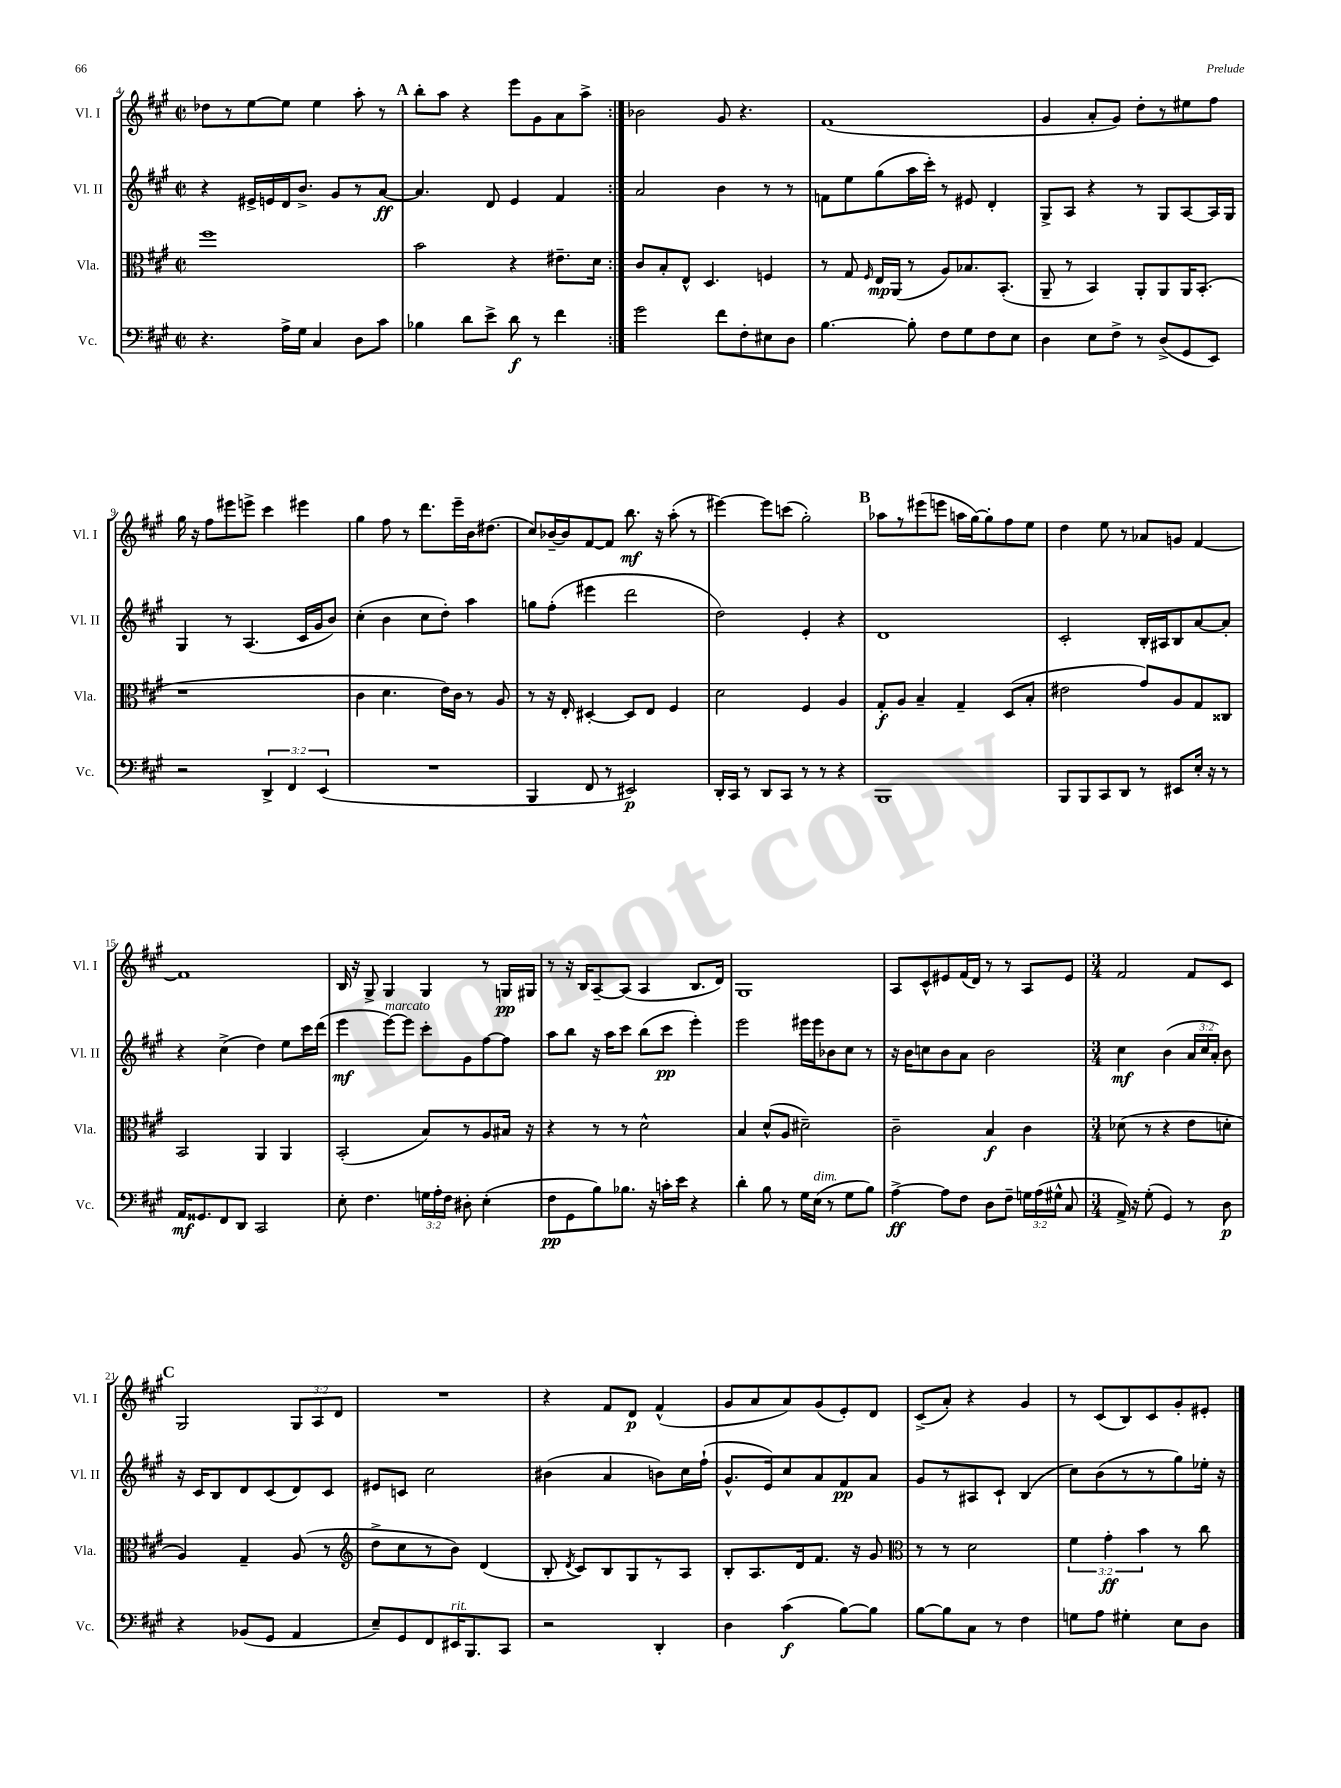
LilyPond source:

<<
\new StaffGroup <<
\new Staff = "s0" \with { instrumentName = "Vl. I" shortInstrumentName = "Vl. I" } {
    \clef treble \key a \major \defaultTimeSignature \time 2/2 \override Staff.TupletNumber.text = #tuplet-number::calc-fraction-text
    \autoBeamOff \repeat volta 2 { des''8[ r8 e''8~ e''8] e''4 a''8-. r8 |
    \mark \markup { \bold "A" } b''8[-. a''8] r4 e'''8[ gis'8 a'8 a''8]-> | }
    bes'2 gis'8 r4. |
    fis'1( |
    gis'4 a'8[-. gis'8]) d''8[-. r8 eis''8 fis''8] |
    gis''16 r16 fis''8[ eis'''8 e'''8]-> cis'''4 eis'''4 |
    gis''4 fis''8 r8 d'''8.[ e'''16-- b'16 dis''8.]( |
    cis''8[) bes'16~-- bes'16 fis'8~ fis'8] b''8.\mf r16 a''8-.( r8 |
    eis'''4~) eis'''8[ c'''8]( gis''2-.) |
    \mark \markup { \bold "B" } aes''8[ r8 eis'''8( e'''8] a''16[ gis''16~) gis''8-. fis''8 e''8] |
    d''4 e''8 r8 aes'8[ g'8] fis'4~ |
    fis'1 |
    b16 r16 gis8-> gis4 gis4 r8 g16[\pp gis16] |
    r8 r16 b16[ a8~-- a8]( a4 b8.[ d'16]) |
    gis1 |
    a8[ cis'8-^ eis'8 fis'16( d'16]) r8 r8 a8[ eis'8] |
    \numericTimeSignature \time 3/4 fis'2 fis'8[ cis'8] |
    \mark \markup { \bold "C" } gis2 \tuplet 3/2 { gis8[ a8 d'8] } |
    R2. |
    r4 fis'8[ d'8]\p fis'4-^( |
    gis'8[ a'8 a'8) gis'8( e'8-.) d'8] |
    cis'8[->( a'8]-.) r4 gis'4 |
    r8 cis'8[( b8) cis'8 gis'8-. eis'8]-. \bar "|." |
}
\new Staff = "s1" \with { instrumentName = "Vl. II" shortInstrumentName = "Vl. II" } {
    \clef treble \key a \major \defaultTimeSignature \time 2/2 \override Staff.TupletNumber.text = #tuplet-number::calc-fraction-text
    \autoBeamOff \repeat volta 2 { r4 eis'16[-> e'16 d'16 b'8.]-> gis'8[ r8 a'8]~\ff |
    \mark \markup { \bold "A" } a'4. d'8 e'4 fis'4 | }
    a'2 b'4 r8 r8 |
    f'8[ e''8 gis''8( a''16 cis'''16]-.) r8 eis'8 d'4-. |
    gis8[-> a8] r4 r8 gis8[ a8~ a16 gis16] |
    gis4 r8 a4.( cis'16[ gis'16 b'8]) |
    cis''4-.( b'4 cis''8[ d''8]-.) a''4 |
    g''8[ fis''8]-.( eis'''4 d'''2 |
    d''2) e'4-. r4 |
    \mark \markup { \bold "B" } d'1 |
    cis'2-. b16[-. ais16 b8 a'8~ a'8]-. |
    r4 cis''4->( d''4) e''8[ cis'''16 d'''16]( |
    e'''4\mf e'''8[~^\markup { \italic "marcato" }) e'''8] cis'''8[-. gis'8 fis''8~ fis''8] |
    a''8[ b''8] r16 a''16[ cis'''8] b''8[( cis'''8]\pp e'''4-.) |
    e'''2 eis'''16[ eis'''16 bes'8 cis''8] r8 |
    r16 b'16[ c''8 b'8 a'8] b'2 |
    \numericTimeSignature \time 3/4 cis''4\mf b'4( \tuplet 3/2 { a'16[ cis''16 a'16]-.) } b'8 |
    \mark \markup { \bold "C" } r16 cis'16[ b8 d'8 cis'8( d'8) cis'8] |
    eis'8[ c'8] cis''2 |
    bis'4( a'4 b'8[) cis''16 fis''16]-!( |
    gis'8.[-^ e'16) cis''8 a'8 fis'8\pp a'8] |
    gis'8[ r8 ais8 cis'8]-! b4( |
    cis''8[) b'8( r8 r8 gis''8) ees''16]-. r16 \bar "|." |
}
\new Staff = "s2" \with { instrumentName = "Vla." shortInstrumentName = "Vla." } {
    \clef alto \key a \major \defaultTimeSignature \time 2/2 \override Staff.TupletNumber.text = #tuplet-number::calc-fraction-text
    \autoBeamOff \repeat volta 2 { fis''1 |
    \mark \markup { \bold "A" } b'2 r4 eis'8.[-- d'16] | }
    cis'8[ b8-. e8]-^ d4. f4 |
    r8 gis8 \grace { fis16 } e16[\mp a,16]( r8 a8[) bes8. b,8.]-.( |
    a,8-- r8 b,4) a,8[-. a,8 a,16 b,8.]-.( |
    r1 |
    cis'4 d'4. e'16[) cis'16] r8 a8 |
    r8 r16 e16-. dis4~-. dis8[ e8] fis4 |
    d'2 fis4 a4 |
    \mark \markup { \bold "B" } gis8[-.\f a8] b4-- gis4-- d8[( b8]-. |
    eis'2 gis'8[) a8 gis8 cisis8] |
    b,2 a,4 a,4 |
    b,2-.( b8[) r8 a8 bis16] r16 |
    r4 r8 r8 d'2-^ |
    b4 d'8[-^( a8] dis'2--) |
    cis'2-- b4\f cis'4 |
    \numericTimeSignature \time 3/4 des'8( r8 r4 e'8[ d'8]-. |
    \mark \markup { \bold "C" } a4) gis4-- a8( r8 |
    \clef treble d''8[-> cis''8 r8 b'8]) d'4( |
    b8-. \acciaccatura { d'8 } cis'8[) b8 gis8 r8 a8] |
    b8[-. a8. d'16 fis'8.] r16 gis'8 |
    \clef alto r8 r8 d'2 |
    \tuplet 3/2 { fis'4 gis'4-.\ff b'4 } r8 cis''8 \bar "|." |
}
\new Staff = "s3" \with { instrumentName = "Vc." shortInstrumentName = "Vc." } {
    \clef bass \key a \major \defaultTimeSignature \time 2/2 \override Staff.TupletNumber.text = #tuplet-number::calc-fraction-text
    \autoBeamOff \repeat volta 2 { r4. a16[-> gis16] cis4 d8[ cis'8] |
    \mark \markup { \bold "A" } bes4 d'8[ e'8]-> d'8\f r8 fis'4 | }
    gis'2 fis'8[ fis8-. eis8 d8] |
    b4.~ b8-. fis8[ gis8 fis8 e8] |
    d4 e8[ fis8]-> r8 d8[->( gis,8 e,8]) |
    r2 \tuplet 3/2 { d,4-> fis,4 e,4( } |
    R1 |
    b,,4 fis,8 r8 eis,2\p) |
    d,16[-. cis,16] r8 d,8[ cis,8] r8 r8 r4 |
    \mark \markup { \bold "B" } b,,1 |
    b,,8[ b,,8 cis,8 d,8] r8 eis,8[ e16]-. r16 r8 |
    a,16[\mf gisis,8. fis,8 d,8] cis,2 |
    e8-. fis4. \tuplet 3/2 { g16[ a16-. fis16] } dis8-. e4-.( |
    fis8[\pp gis,8 b8) bes8.] r16 c'16[-. e'16] r4 |
    d'4-. b8 r8 gis16[ e16]^\markup { \italic "dim." }( r8 gis8[ b8]) |
    a4~->\ff a8[ fis8] d8[ fis8]-- \tuplet 3/2 { g16[ a16( gis16]-^ } cis8 |
    \numericTimeSignature \time 3/4 a,16->) r16 gis8-.( gis,4) r8 d8\p |
    \mark \markup { \bold "C" } r4 bes,8[( gis,8] a,4 |
    e8[--) gis,8 fis,8 eis,16^\markup { \italic "rit." } b,,8. cis,8] |
    r2 d,4-. |
    d4 cis'4\f( b8[~) b8] |
    b8[~ b8 cis8] r8 fis4 |
    g8[ a8] gis4-. e8[ d8] \bar "|." |
}
>>
>>
\layout { \context { \Score currentBarNumber = #4 } }
